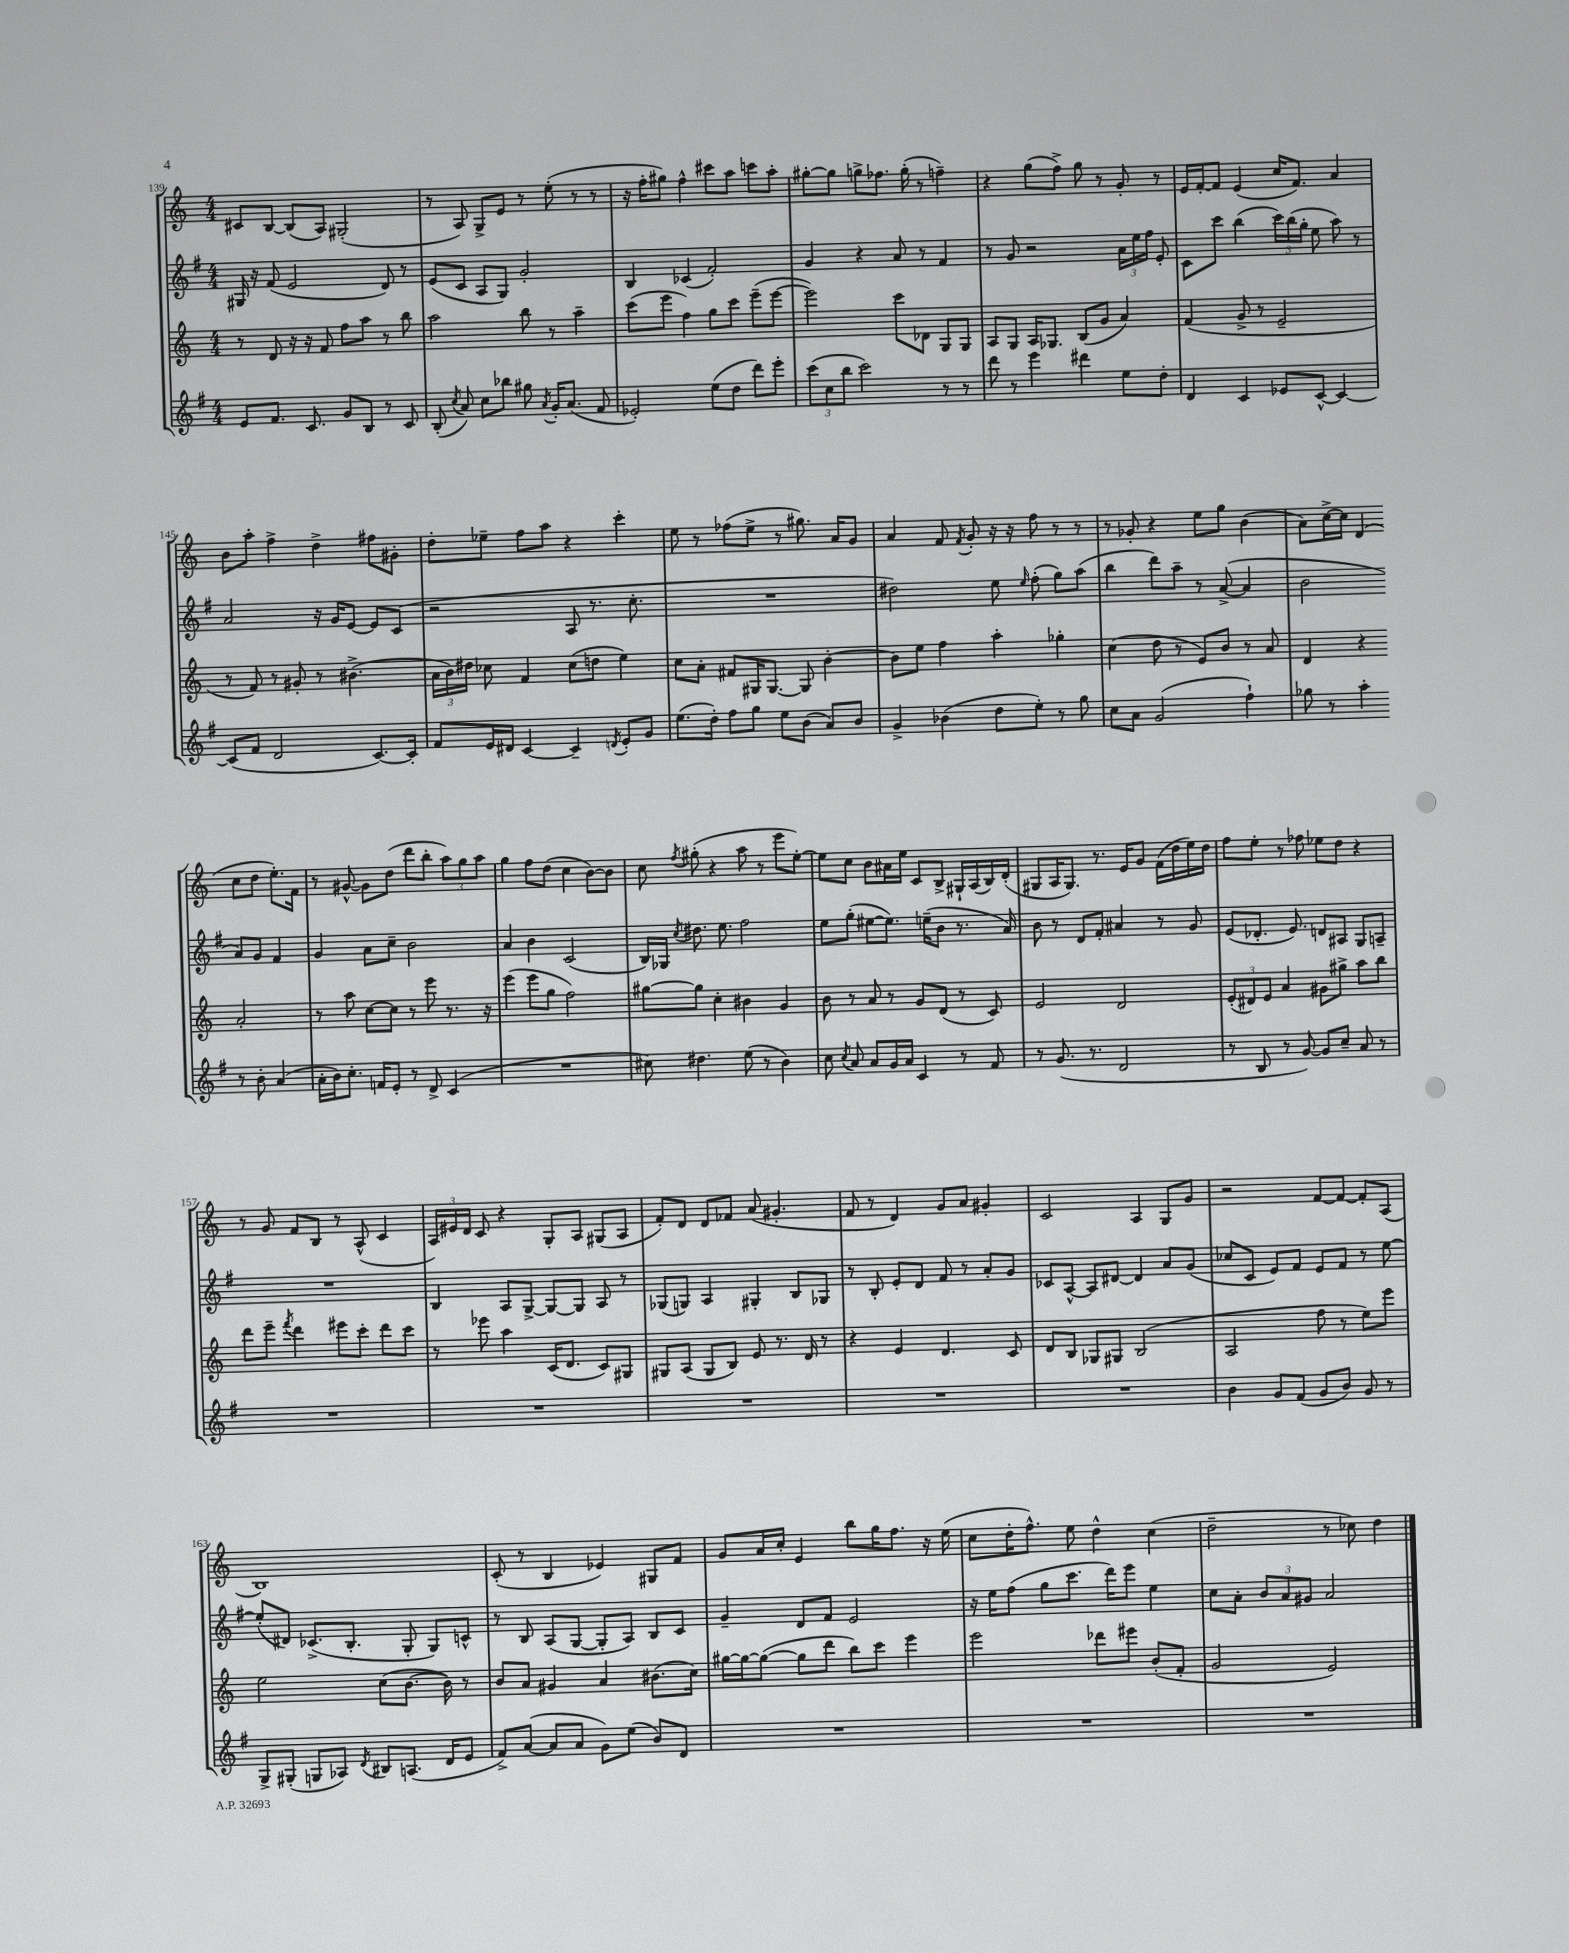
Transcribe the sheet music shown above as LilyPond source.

<<
\new StaffGroup <<
\new Staff = "s0" {
    \clef treble \key c \major \numericTimeSignature \time 4/4
    \autoBeamOff cis'8[ b8]~ b8[( a8]) gis2-.( |
    r8 a8) g8[-> e'8] r8 e''8-.( r8 r8 |
    r16 f''16[-. gis''8]) f''4-^ cis'''8[ a''8] c'''8[ a''8]-. |
    gis''8[~-. gis''8] g''8[-> fes''8.] g''16-.( r8 f''4--) |
    r4 g''8[( f''8]->) g''8 r8 g'8-. r8 |
    e'16[ f'16~-. f'8] e'4( c''16[ f'8.]) a'4 |
    b'8[ a''8]-. f''4-> d''4-> fis''8[ gis'8]-. |
    d''8[-. ees''8]-- f''8[ a''8] r4 c'''4-. |
    e''8 r8 fes''8[( e''8]-> r8 gis''8.) a'16[ g'8] |
    a'4 f'8 \acciaccatura { f'8 } g'8-. r16 r16 f''8 r8 r8 |
    r8 ges'8-. r4 e''8[ g''8] b'4( |
    a'8[) c''16~-> c''16] d'4( c''8[ d''8] e''8.[-.) f'16] |
    r8 gis'8~-^ gis'8[ d''8]( d'''8[ b''8]-. \tuplet 3/2 { a''8[) g''8 a''8] } |
    g''4 f''8[ d''8]( c''4 b'8[~) b'8] |
    c''8 \acciaccatura { f''8 } gis''8-.( r4 a''8 r8 e'''8[ e''8]~-.) |
    e''8[ c''8] b'8[ ais'16 e''16] c'8[ b8]-> gis16[-! a16( b16) d'16]-.( |
    gis8[ a16 gis8.]) r8. e'16[ g'8] f'16[( d''16 e''16) d''16] |
    f''8[ e''8]-. r8 fes''8 ees''8[ d''8] r4 |
    r8 g'8 f'8[ b8] r8 a8-^( c'4 |
    \tuplet 3/2 { a16[) eis'16 d'16] } c'8 r4 g8[-. a8] gis8[( a8] |
    f'8[-.) d'8] d'8[ fes'8] a'8( gis'4.-. |
    f'8 r8 d'4) g'8[ a'8] gis'4-. |
    c'2 a4 g8[ g'8] |
    r2 f'8[~ f'8]~ f'8[-. a8]( |
    b1) |
    c'8-.( r8 b4 ees'4) gis8[ f'8] |
    g'8[ a'16 c''16]-. e'4 b''8[ g''16 f''8.] r16 e''16( |
    c''8[ d''16-. f''8.]-^) e''8 d''4-^ c''4( |
    d''2-- r8 ces''8) d''4 \bar "|." |
}
\new Staff = "s1" {
    \clef treble \key g \major \numericTimeSignature \time 4/4
    \autoBeamOff gis16 r16 fis'8( e'2 d'8) r8 |
    e'8[( c'8] a8[ g8]) g'2-. |
    b4 ces'4( fis'2-.) |
    g'4 r4 a'8 r8 fis'4 |
    r8 g'8 r2 \tuplet 3/2 { a'16[ e''16 fis''16] } e'8-. |
    c'8[ c'''8] b''4( \tuplet 3/2 { c'''16[) b''16( g''16]-. } e''8 a''8) r8 |
    a'2 r16 g'16[ e'8]~ e'8[ c'8]( |
    r2 a8 r8. c''8.-. |
    R1 |
    dis''2) e''8 \grace { e''16 } fis''8-.( g''8[) a''8]( |
    b''4 d'''8[) a''8]-- r8 a'8~->( a'4 |
    b'2 a'8[) g'8] fis'4 |
    g'4 a'8[ c''8]-- b'2 |
    a'4 b'4 c'2( |
    b16[) ges16] \acciaccatura { c''8 } dis''8. e''8. fis''2 |
    e''8[ g''8]-.( eis''8[~ eis''8.]) e''16[--( b'8] r8. a'16) |
    b'8 r8 d'8[ fis'8]-. ais'4 r8 g'8 |
    e'8[( des'8.]-. e'8.) d'8[ ais8] g8[ a8]-- |
    R1 |
    b4 a8[ g8]~-> g8[~ g8] a8 r8 |
    ges8[( g8]) a4 gis4-. b8[ ges8] |
    r8 b8-. e'8[-. d'8] fis'8 r8 a'8[-. g'8] |
    ces'8[ a8]~-^ a8[ dis'8]~ dis'4 a'8[ g'8]( |
    ces''8[ c'8] e'8[) fis'8] e'8[ fis'8] r8 e''8~ |
    e''8[-.( dis'8]) ces'8.[->( b8.]-. g8-. g8[) c'8]-^ |
    r8 b8 a8[( g8]~ g8[-. a8]) b8[ c'8] |
    g'4-- d'8[ fis'8] e'2 |
    r16 e''16[ fis''8]( g''8[ c'''8.] d'''16[) e'''8] e''4 |
    c''8[ a'8]-. \tuplet 3/2 { b'8[ a'8 gis'8] } a'2 \bar "|." |
}
\new Staff = "s2" {
    \clef treble \key c \major \numericTimeSignature \time 4/4
    \autoBeamOff r8 d'8 r16 r16 f'8 f''8[ a''8] r8 b''8 |
    a''2 b''8 r8 a''4-- |
    c'''8[( e'''8] f''4) g''8[ c'''8] e'''8[--( e'''8]~ |
    e'''2) c'''8[ des'8] g8[ g8] |
    a8[ g8] a16[ ges8.] b8[( g'8] a'4) |
    f'4( g'8-> r8 e'2-- |
    r8 f'8) r8 gis'8-. r8 bis'4.->( |
    \tuplet 3/2 { a'16[ b'16) dis''16] } ces''8 f'4 ces''8[( d''8] e''4) |
    c''8[ a'8]-. fis'8[ gis16 gis8.]~ gis8 b'4~-. |
    b'8[ e''8] f''4 a''4-. ges''4-. |
    c''4( d''8 r8 e'8[) b'8] r8 a'8 |
    d'4 r4 a'2-. |
    r8 a''8 c''8[~ c''8] r8 e'''8 r8. r16 |
    e'''4( e'''8[ g''8] f''2) |
    gis''8[~ gis''8] c''4-. bis'4 g'4 |
    b'8 r8 a'8 r8 g'8[ d'8]( r8 c'8) |
    e'2 d'2 |
    \tuplet 3/2 { e'8[-.( dis'8) e'8] } a'4 gis'8[ gis''8]-> a''8[ b''8] |
    d'''8[ e'''8]-- \acciaccatura { f'''8 } d'''4 eis'''8[ c'''8]-. d'''8[ c'''8] |
    r8 ees'''8 a''4 c'16[( d'8.] c'8[) gis8] |
    gis8[ a8]( gis8[ b8]) e'8 r8. d'16 r8 |
    r4 e'4 d'4. c'8 |
    d'8[ b8] ges8[ gis8] b2( |
    a2 f''8 r8 e''8[) e'''8] |
    e''2 c''8[( b'8.]~ b'16) r8 |
    b'8[ a'8] gis'4 a'4 bis'8.[( c''16]) |
    gis''16[~ gis''16~ gis''8]~( gis''8[ d'''8] b''8[) c'''8] e'''4 |
    e'''2 des'''8[ eis'''8] b'8[-.( f'8]-. |
    g'2 e'2) \bar "|." |
}
\new Staff = "s3" {
    \clef treble \key g \major \numericTimeSignature \time 4/4
    \autoBeamOff e'8[ fis'8.] c'8. g'8[ b8] r8 c'8 |
    b8-.( \acciaccatura { c''8 } a'8) c''8[ bes''8] gis''8 \acciaccatura { a'8 } g'16[-. a'8.]( fis'8 |
    ees'2-.) e''8[( d''8] d'''8[) e'''8]-. |
    \tuplet 3/2 { c'''8[( c''8 b''8] } c'''2) r8 r8 |
    d'''8 r8 e'''4 dis'''4 e''8[ d''8]-. |
    d'4 c'4 ees'8[ c'8]~-^ c'4~ |
    c'8[( fis'8] d'2 c'8.[~) c'16]-. |
    fis'8[ e'16 dis'16] c'4~ c'4-- \acciaccatura { d'8 } e'8[-. g'8] |
    e''8.[( d''16]-.) fis''8[ g''8] e''8[ b'8]( a'8[) b'8] |
    g'4-> bes'4( d''8[ e''8]-.) r8 g''8 |
    c''8[ a'8] g'2( fis''4-!) |
    ges''8 r8 a''4-. r8 b'8-. a'4( |
    a'16[-. b'16) c''8.]-. f'16[ e'8]-. r8 d'8-> c'4( |
    R1 |
    cis''8) dis''4. e''8( r8 b'4) |
    c''8 \acciaccatura { c''8 } a'8 a'8[ g'16 a'16] c'4 r8 fis'8 |
    r8 g'8.( r8. d'2 |
    r8 b8 r8 g'8~) g'8[ c''8]-- a'8 r8 |
    R1 |
    R1 |
    R1 |
    R1 |
    R1 |
    b'4 g'8[ fis'8]( g'8[ b'8]) g'8 r8 |
    g8[-> gis8]-.( g8[ aes8]) \acciaccatura { d'8 } bis8[ a8.]( d'16[ e'8] |
    fis'8[->) a'8]~( a'8[ a'8] g'8[) e''8]( b'8[) d'8] |
    R1 |
    R1 |
    R1 \bar "|." |
}
>>
>>
\layout { \context { \Score currentBarNumber = #139 } }
